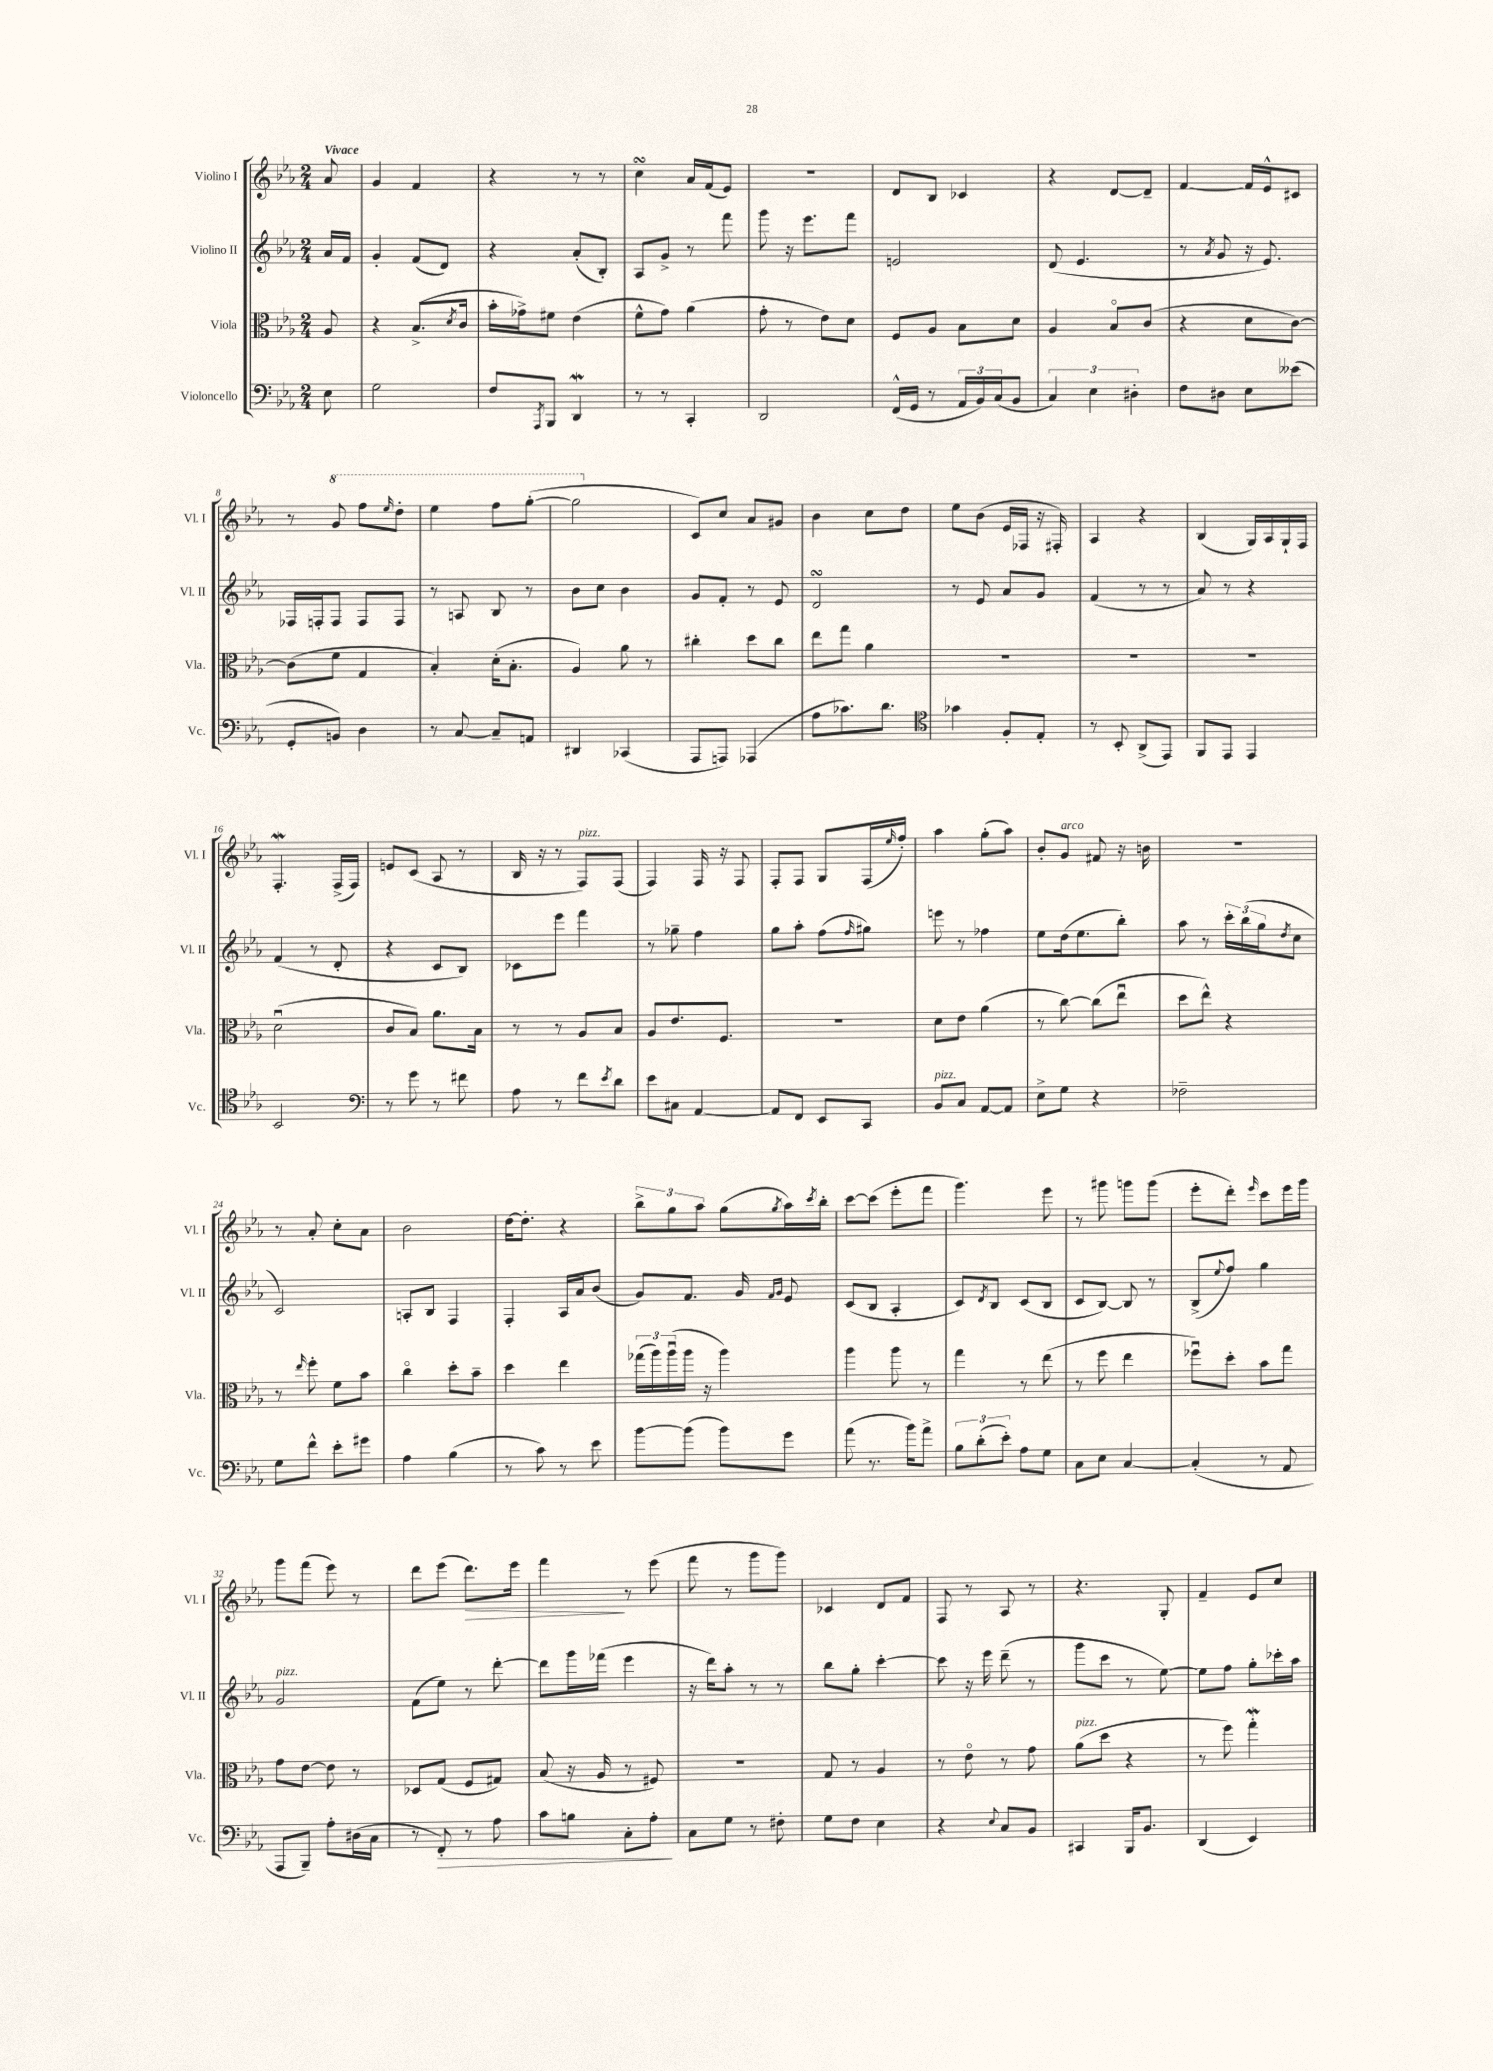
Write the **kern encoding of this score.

**kern	**kern	**kern	**kern
*staff4	*staff3	*staff2	*staff1
*clefF4	*clefC3	*clefG2	*clefG2
*k[b-e-a-]	*k[b-e-a-]	*k[b-e-a-]	*k[b-e-a-]
*M2/4	*M2/4	*M2/4	*M2/4
8E-	8A-	16a-	8a-
.	.	16f	.
=	=	=	=
2G	4r	4g'	4g
.	(8.B-^	(8f	4f
.	.	8d)	.
.	8qd	.	.
.	16c	.	.
=	=	=	=
8F	16b-'	4r	4r
.	16g-^)	.	.
8qAAA-	.	.	.
8BBB-	8f#	.	.
4DD	(4e-	(8a-'	8r
.	.	8B-')	8r
=	=	=	=
8r	8f^^	8A-	4cc
8r	8g)	8g^	.
4CC'	(4a-	8r	16a-
.	.	.	(16f
.	.	8fff	8e-)
=	=	=	=
2DD	8g'	8ggg	2r
.	8r	16r	.
.	.	8.eee-	.
.	8e-)	.	.
.	8d	8fff	.
=	=	=	=
(16FF^^	8F	2e	8d
16GG	.	.	.
8r	8A-	.	8B-
24AA-	8B-	.	4c-
24BB-)	.	.	.
(24C	.	.	.
8BB-	8d	.	.
=	=	=	=
6C)	4A-	(8d	4r
.	.	4.e-	.
6E-	.	.	.
.	8B-o	.	[8d
6D#'	.	.	.
.	(8c	.	8d~]
=	=	=	=
8F	4r	8r	[4f
.	.	8qa-	.
8D#	.	8g	.
8E-	8d	16r	16f]
.	.	8.e-)	16e-^^
(8e--	[8c)	.	8c#
=	=	=	=
8GG'	(8c]	16F-	8r
.	.	16F'	.
8BB)	8f	8F	8gg
4D	4G	8F	8fff
.	.	.	16qqeee-
.	.	8F	8ddd'
=	=	=	=
8r	4B-')	8r	4eee-
[8C	.	8A	.
8C~]	(16d'	8B-	8fff
.	8.B-'	.	.
8AA	.	8r	([8ggg'
=	=	=	=
4DD#	4A-)	8b-	2ggg]
.	.	8cc	.
(4CC-	8a-	4b-	.
.	8r	.	.
=	=	=	=
8AAA-	4cc#'	8g	8c)
8AAA)	.	8f'	8cc
(4AAA-	8dd	8r	8a-
.	8cc#	8e-	8g#
=	=	=	=
8A-	8ee-	2d	4b-
8.c-)	8gg	.	.
.	4a-	.	8cc
8.d	.	.	.
.	.	.	8dd
=	=	=	=
*clefC4	*	*	*
4g-	2r	8r	8ee-
.	.	8e-	(8b-
8F'	.	8a-	16e-
.	.	.	16F-
8E-'	.	8g	16r
.	.	.	16F#')
=	=	=	=
8r	2r	(4f	4A-
8BB-'	.	.	.
(8AA-^	.	8r	4r
8EE-)	.	8r	.
=	=	=	=
8FF	2r	8a-)	(4B-
8EE-	.	8r	.
4EE-	.	4r	16G)
.	.	.	16A-
.	.	.	16G`
.	.	.	16F
=	=	=	=
2BB-	(2du	(4f	4.F'
.	.	8r	.
.	.	8d'	(16F^
.	.	.	16F)
=	=	=	=
*clefF4	*	*	*
8r	8c	4r	8e
8g	8B-)	.	(8c
8r	8.a-	8c	8A-
8f#	.	8B-)	8r
.	16B-	.	.
=	=	=	=
8A-	8r	8c-	16B-
.	.	.	16r
8r	8r	8eee-	8r
8f	8A-	4fff	8F)
8qe-	.	.	.
8d	8B-	.	(8F
=	=	=	=
8e-	8A-	8r	4F)
8C#	8.e-	8gg-~	.
[4AA-	.	4ff	16F
.	8.F	.	16r
.	.	.	8F
=	=	=	=
8AA-]	2r	8gg	8F'
8FF	.	8aa-'	8F
8EE-	.	(8ff	8G
.	.	16qqff	.
8CC	.	8gg#)	(16F
.	.	.	16qqee-
.	.	.	16ff')
=	=	=	=
8BB-	8d	8eee	4aa-
8C	8e-	8r	.
[8AA-	(4a-	4ff-	(8gg'
8AA-]	.	.	8aa-)
=	=	=	=
8E-^	8r	8ee-	8b-'
8G	[8cc)	(16dd	8g
.	.	8.ee-	.
4r	(8cc]	.	8f#
.	8ee-u	8bb-')	16r
.	.	.	16b
=	=	=	=
2F-~	8dd	8aa-	2r
.	8ee-^^)	8r	.
.	4r	24ccc'	.
.	.	(24bb-	.
.	.	24gg	.
.	.	8qdd	.
.	.	8cc	.
=	=	=	=
8G	8r	2c)	8r
.	16qqee-	.	.
8f^^	8ff'	.	8a-'
8e-'	8f	.	8cc'
8g#	8b-	.	8a-
=	=	=	=
4A-	4cco	8A'	2b-
.	.	8B-	.
(4B-	8dd'	4F	.
.	8b-~	.	.
=	=	=	=
8r	4dd	4F'	[16dd
.	.	.	8.dd']
8c)	.	.	.
8r	4ee-	16A-	4r
.	.	16a-	.
8e-	.	(8b-	.
=	=	=	=
[8b-	(24gg-	8g)	12bb-^
.	24aa-)	.	.
.	(24aa-u	.	12gg
(8b-]	16aa-	8.f	.
.	.	.	12aa-
.	16r	.	.
8b-)	4aa-)	.	(8gg
.	.	16g	.
.	.	16qqf	.
.	.	16qqg	8qgg
8g	.	8e-	16aa-)
.	.	.	8qccc
.	.	.	16bb-'
=	=	=	=
(8a-	4aa-	(8c	[8ccc
8.r	.	8B-	(8ccc]
.	8aa-	4A-'	8eee-'
16b-)	.	.	.
8a-^	8r	.	8fff
=	=	=	=
12B-	4gg	8c)	4.ggg)
(12d'	.	.	.
.	.	8qd	.
.	.	8B-	.
12e-')	.	.	.
8A-	8r	(8c	.
8G	(8ee-	8B-	8eee-
=	=	=	=
8C	8r	8c	8r
8E-	8ff	[8B-)	8ggg#
[4C	4ee-	8B-]	8ggg
.	.	8r	(8ggg
=	=	=	=
(4C']	8ff-u)	(8B-^	8eee-'
.	.	8qqee-	.
.	8dd'	8ff)	8ddd')
.	.	.	16qqeee-
8r	8b-	4gg	8ccc
8AA-	8gg	.	16eee-
.	.	.	16ggg
=	=	=	=
8AAA-	8g	2g	8ggg
8BBB-~)	[8e-	.	(8fff
8A-'	8e-]	.	8eee-)
(16D#	8r	.	8r
16C	.	.	.
=	=	=	=
8r	8D-	(8f	8ddd
8FF')	(8G	8ee-)	(8eee-
8r	8F	8r	8.ddd)
8A-	8G#)	[8ddd'	.
.	.	.	16eee-
=	=	=	=
8c	(8B-	8ddd]	4fff
8B	16r	16ggg	.
.	16A-	(16fff-	.
8C'	8r	4eee-	8r
8A-'	8F#)	.	(8eee-
=	=	=	=
8C	2r	16r	8fff
.	.	16ddd)	.
8G	.	8aa-'	8r
8r	.	8r	8ggg
8F#'	.	8r	8ggg)
=	=	=	=
8G	8G	8bb-	4c-
8F	8r	8gg'	.
4E-	4A-	[4ccc'	8d
.	.	.	8f
=	=	=	=
4r	8r	8ccc]	8F
.	8e-o	16r	8r
.	.	16eee-	.
8qqE-	.	.	.
8C	8r	(8ddd~	8A-
8BB-	8g	8r	8r
=	=	=	=
4CC#	(8a-	8ggg	4.r
.	8dd	8ccc	.
16BBB-	4r	8r	.
8.BB-	.	.	.
.	.	[8ee-)	8G'
=	=	=	=
(4DD	8r	8ee-]	4f~
.	8ff)	8ff	.
4EE-)	4gg'	8gg'	8e-
.	.	16ccc-'	8cc
.	.	16aa-	.
==	==	==	==
*-	*-	*-	*-
